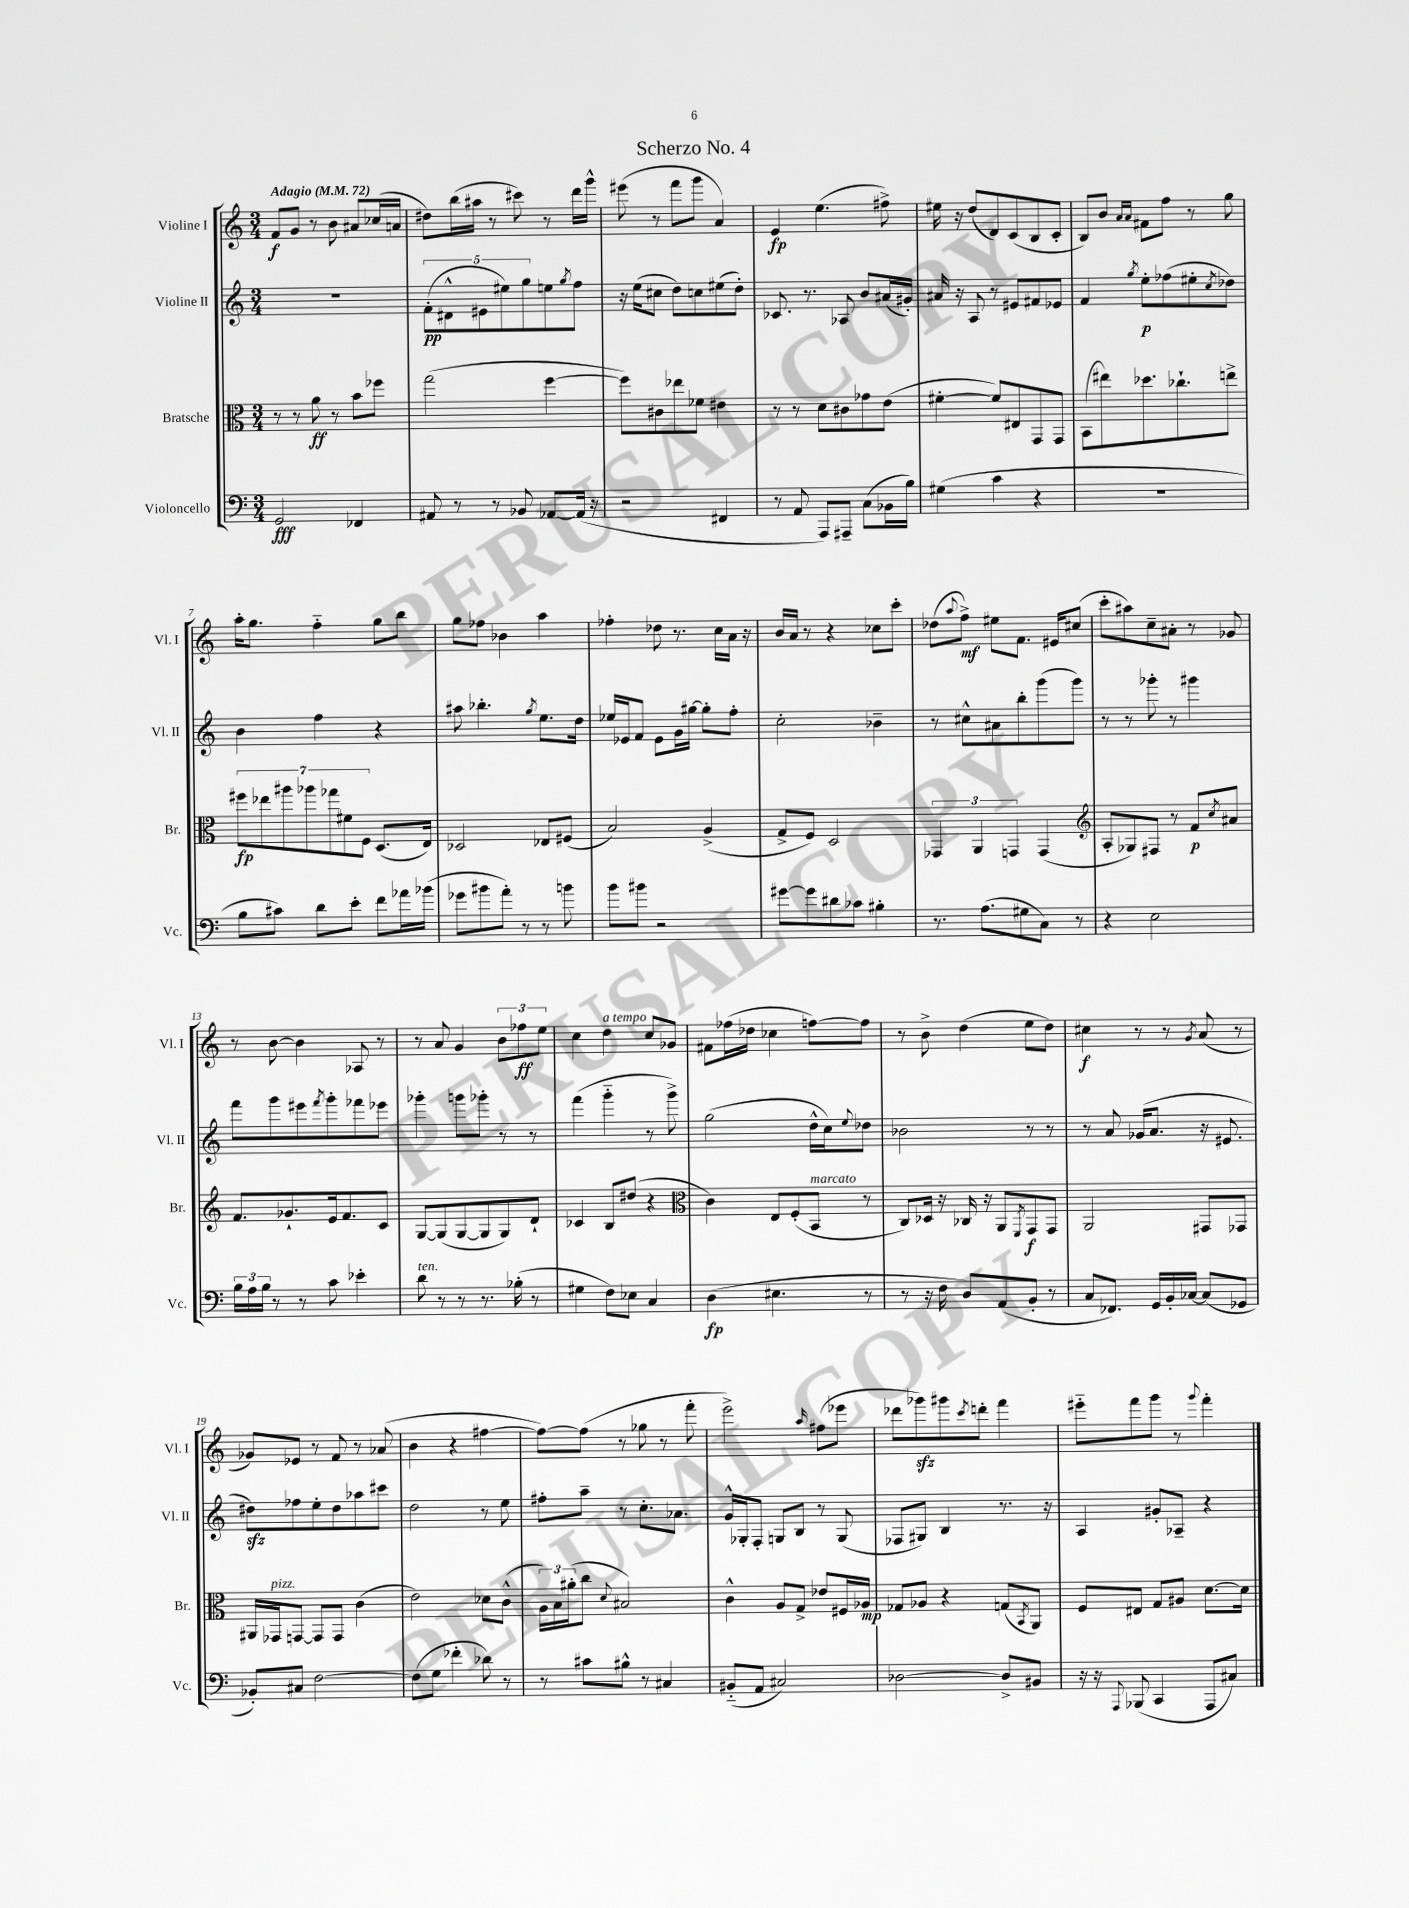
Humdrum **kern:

**kern	**kern	**kern	**kern
*staff4	*staff3	*staff2	*staff1
*clefF4	*clefC3	*clefG2	*clefG2
*k[]	*k[]	*k[]	*k[]
*M3/4	*M3/4	*M3/4	*M3/4
*MM72	*MM72	*MM72	*MM72
2GG/	8r	2.r	8f/L
.	8r	.	8g/J
.	8a\	.	8r
.	8r	.	8b\
4FF-/	8b\L	.	8a#/L
.	8ff-\J	.	(16cc-/L
.	.	.	16a/JJ
=	=	=	=
8AA#/	(2gg\	(10f'\L	8dd#\L)
.	.	10d#^^\	.
8r	.	.	(16bb\L
.	.	.	16aa#\JJ
.	.	10e#\	.
8r	.	.	8r
.	.	10ee#\)	.
8BB-/	.	.	8ccc#\)
.	.	10gg\	.
[8AA-/L	[4ff\	8ee\	8r
.	.	8qgg/	.
(16AA-/]Jk	.	8ff\J	16ddd\LL
16r	.	.	16ggg^^\JJ
=	=	=	=
2r	8ff\]L)	16r	(8eee#\
.	.	(16ee\LK	.
.	8c#\	8cc#\J	8r
.	8ee-\	8dd\L)	8fff\L
.	8f-\J	8cc\	8ggg\J
4FF#/	4e#\	(8ee#\	4a/)
.	.	8dd'\J)	.
=	=	=	=
8r	8r	8.c-/	4e/
8AA/	8r	.	.
.	.	8.r	.
8AAA/L)	8d\L	.	(4.ee\
8AAA#~/J	8c#\	8A-/	.
(8C\L	8g-\	8b/L	.
16BB-\L	(8e\J	(16a#/L	8ff#^\)
16B\JJ)	.	16g#'/JJ)	.
=	=	=	=
(4G#\	[4f#'\	16a#/	16ee#\
.	.	16r	16r
.	.	8A/	(8dd/L
4c\	8f#/]L)	8r	8d/)
.	8E#/	8e#/L	(8c/
4r	8GG/	8f#/	8B/
.	8GG/J	8e-/J	8c'/J
=	=	=	=
2.r	(8BB\L	4f/	8B/L)
.	8ee#\)	.	8b/J
.	.	.	16qqa/LL
.	.	8qgg/	16qqa/JJ
.	8.dd-\	8ee'\L	8f#\L
.	.	(8ff-\	8ff\J
.	8.cc-`\	.	.
.	.	8ee#'\	8r
.	.	8qcc/	.
.	8ee^\J	8dd-\J)	8gg\
=	=	=	=
8B\L	14ff#\L	4b\	16aa'\LK
.	.	.	8.gg\J
.	14ee-\	.	.
8c#\J)	.	.	.
.	14aa#\	.	.
.	14aa-\	.	.
8d\L	.	4ff\	4ff'~\
.	14gg-\	.	.
.	14f#\	.	.
8e'\J	.	.	.
.	14F\J	.	.
8f\L	(8.D/L	4r	8gg\L
16a-\L	.	.	8bb\J
(16b-\JJ	16E/Jk)	.	.
=	=	=	=
8g-\L	2D-/	8aa#\	8gg\L
8b#\	.	4.bb-'\	8ff-\J
8a'\J)	.	.	4b-\
8r	.	.	.
.	.	8qgg/	.
8r	8E-/L	8.ee\L	4aa\
8b\	(8F#/J	.	.
.	.	16dd\Jk	.
=	=	=	=
8b\L	2B/)	16ee-/LL	4ff-'\
.	.	16e-/J	.
8b#\J	.	8f/J	.
2r	.	8e-\L	8dd-\
.	.	16g\L	8.r
.	.	[16gg#\JJ	.
.	(4A^/	8gg#'\]L	.
.	.	.	16cc\LL
.	.	8ff'\J	16a\JJ
.	.	.	16r
=	=	=	=
[8g#\L	8G^/L	2cc'\	16b/LL
.	.	.	16a/JJ
8g#\]	8F/J)	.	8r
8d#\	2D/	.	4r
8c-\J	.	.	.
4B#'\	.	4b-~\	8cc-\L
.	.	.	8ccc'\J
=	=	=	=
8.r	6GG-/	8r	(8dd-\L
.	.	.	8qqaa/
.	.	8cc#^^\L	8ff^\J)
.	6AA/	.	.
(8.A\L	.	.	.
.	.	8a#\	8ee#\L
.	6GG/	.	.
8G#\	.	8bb'\	8.f\J
8C\J)	(4GG/	(8ggg\	.
.	.	.	16e#/LK
8r	.	8ggg\J)	(8cc#/J
=	=	=	=
*	*clefG2	*	*
4r	8A'/L	8r	8ccc'\L
.	8G-/)	8r	8aa#\)
2E\	8F#/J	8ggg-'\	8cc~\
.	8r	8r	8a#'\J
.	8f/L	4ggg#\	8r
.	8qcc/	.	.
.	8a#/J	.	8g-/
=	=	=	=
24B\LL	8.f/L	8fff\L	8r
24A\	.	.	.
24B\JJ	.	.	.
8r	.	8ggg\	[8b\
.	8.g-`/	.	.
8r	.	8eee#\	4b\]
.	.	8qfff/	.
8c\	16e/k	8ggg'\	.
.	8.f/	.	.
4e-'\	.	8fff-\	8A-/
.	8c/J	8eee-\J	8r
=	=	=	=
8d\	[8G/L	4ggg-'\	8r
8r	(8G/]	.	8a/
8r	[8G/	8ggg\L	4g/
8.r	8G/]	8ggg-'\J	.
.	8G/)	8r	12b\L
(16B-'\	.	.	.
.	.	.	12ff-\
8r	8d`/J	8r	.
.	.	.	12ee\J
=	=	=	=
4G#\	4c-/	(4fff\	4cc\
8F\L)	8B/L	4ggg'~\	4dd\
8E-\J	(8dd#/J	.	.
4C/	4r	8r	8cc/L
.	.	8ggg^\)	8g-/J
=	=	=	=
*	*clefC3	*	*
(4D\	4c\)	(2gg\	8f#\L
.	.	.	(16ff-\L
.	.	.	16dd-\JJ
4.E#\	8E/L	.	4cc-\
.	(8F'/	.	.
.	8BB/J	16dd^^\LL	[8ff\L)
.	.	16cc\J)	.
.	.	8qqee/	.
8r	8r	8dd-\J	8ff\]J
=	=	=	=
8r	8C/L)	2b-\	8r
16r	16D-/Jk	.	8b^\
16F\	16r	.	.
8D/L)	16C-/	.	(4dd\
.	16r	.	.
(8AA/	8AA/L	.	.
.	8qFF/	.	.
8BB'/J	8GG/	8r	8ee\L
8r	8GG/J	8r	8dd\J)
=	=	=	=
8C/L	2AA/	8r	4cc#\
8.FF-/J)	.	8a/	.
.	.	(16g-/LK	8r
16GG/LL	.	8.a/J	.
16BB'/	.	.	8r
[16C-/JJ	.	.	.
.	.	.	8qg/
(8C-/]L	8GG#/L	16r	(8a/
.	.	8.e#/	.
8GG-/J	8GG-/J	.	8r
=	=	=	=
8BB-'/L)	16AA#/LL	8dd#\L)	8g-/L)
.	16GG-/J	.	.
8C#/J	[8GG/J	8ff-\	8e-/J
[2F\	8GG/]L	8ee'\	8r
.	8GG/J	8dd#\	8f/
.	(4c\	8aa-\	8r
.	.	8ccc#\J	(8a-/
=	=	=	=
(8F\]L	2e\)	2dd\	4b\
8G\J	.	.	.
4f-'\	.	.	4r
8d-\)	8d-\L	8r	[4ff#\
8r	(8c^^\J	8ee\	.
=	=	=	=
8r	24A\LL)	8ff#'\L	8ff#\_L)
.	24B\	.	.
.	(24a#'\J	.	.
8c#\L	8cc\J	8aa~\J	(8ff#\]J
.	8qqd/	.	.
8B#^^\J	2B#/)	8r	8r
8r	.	8.cc'\L	8gg-\
4C#/	.	.	8r
.	.	8.a-\J	.
.	.	.	8fff'\
=	=	=	=
(8BB#'~/L	4c^^\	16g^^/LL	2eee^\)
.	.	16G-'/J	.
8AA/J	.	8F'/J	.
2C#/)	8A/L	8G/L	.
.	8G^/J	8B/J	.
.	.	.	16qqaa/
.	8e-/L	8r	(8ff#\L
.	16F#/L	(8G/	8eee-\J
.	16A-/JJ	.	.
=	=	=	=
[2D-\	8G-/L	8F-/L	8ddd-\L
.	8A-/J	8G#/J)	8ggg-\)
.	4r	4B/	8ggg#\
.	.	.	8qccc/
.	.	.	8ddd'\J
8D-^/]L	(8G/L	8.r	4fff\
.	8qBB/	.	.
8BB#/J	8AA/J)	.	.
.	.	16r	.
=	=	=	=
16r	8F/L	4A/	8eee#'~\L
16r	.	.	.
8qqAAA/	.	.	.
(8BBB-/	8E#/J	.	8fff\
4CC/	8G/L	8g#'/L	8ggg\J
.	8A#/J	8A-~/J	8r
.	.	.	8qqggg/
8AAA/L	[8.d\L	4r	4fff'\
8C#/J)	.	.	.
.	16d\]Jk	.	.
==	==	==	==
*-	*-	*-	*-
